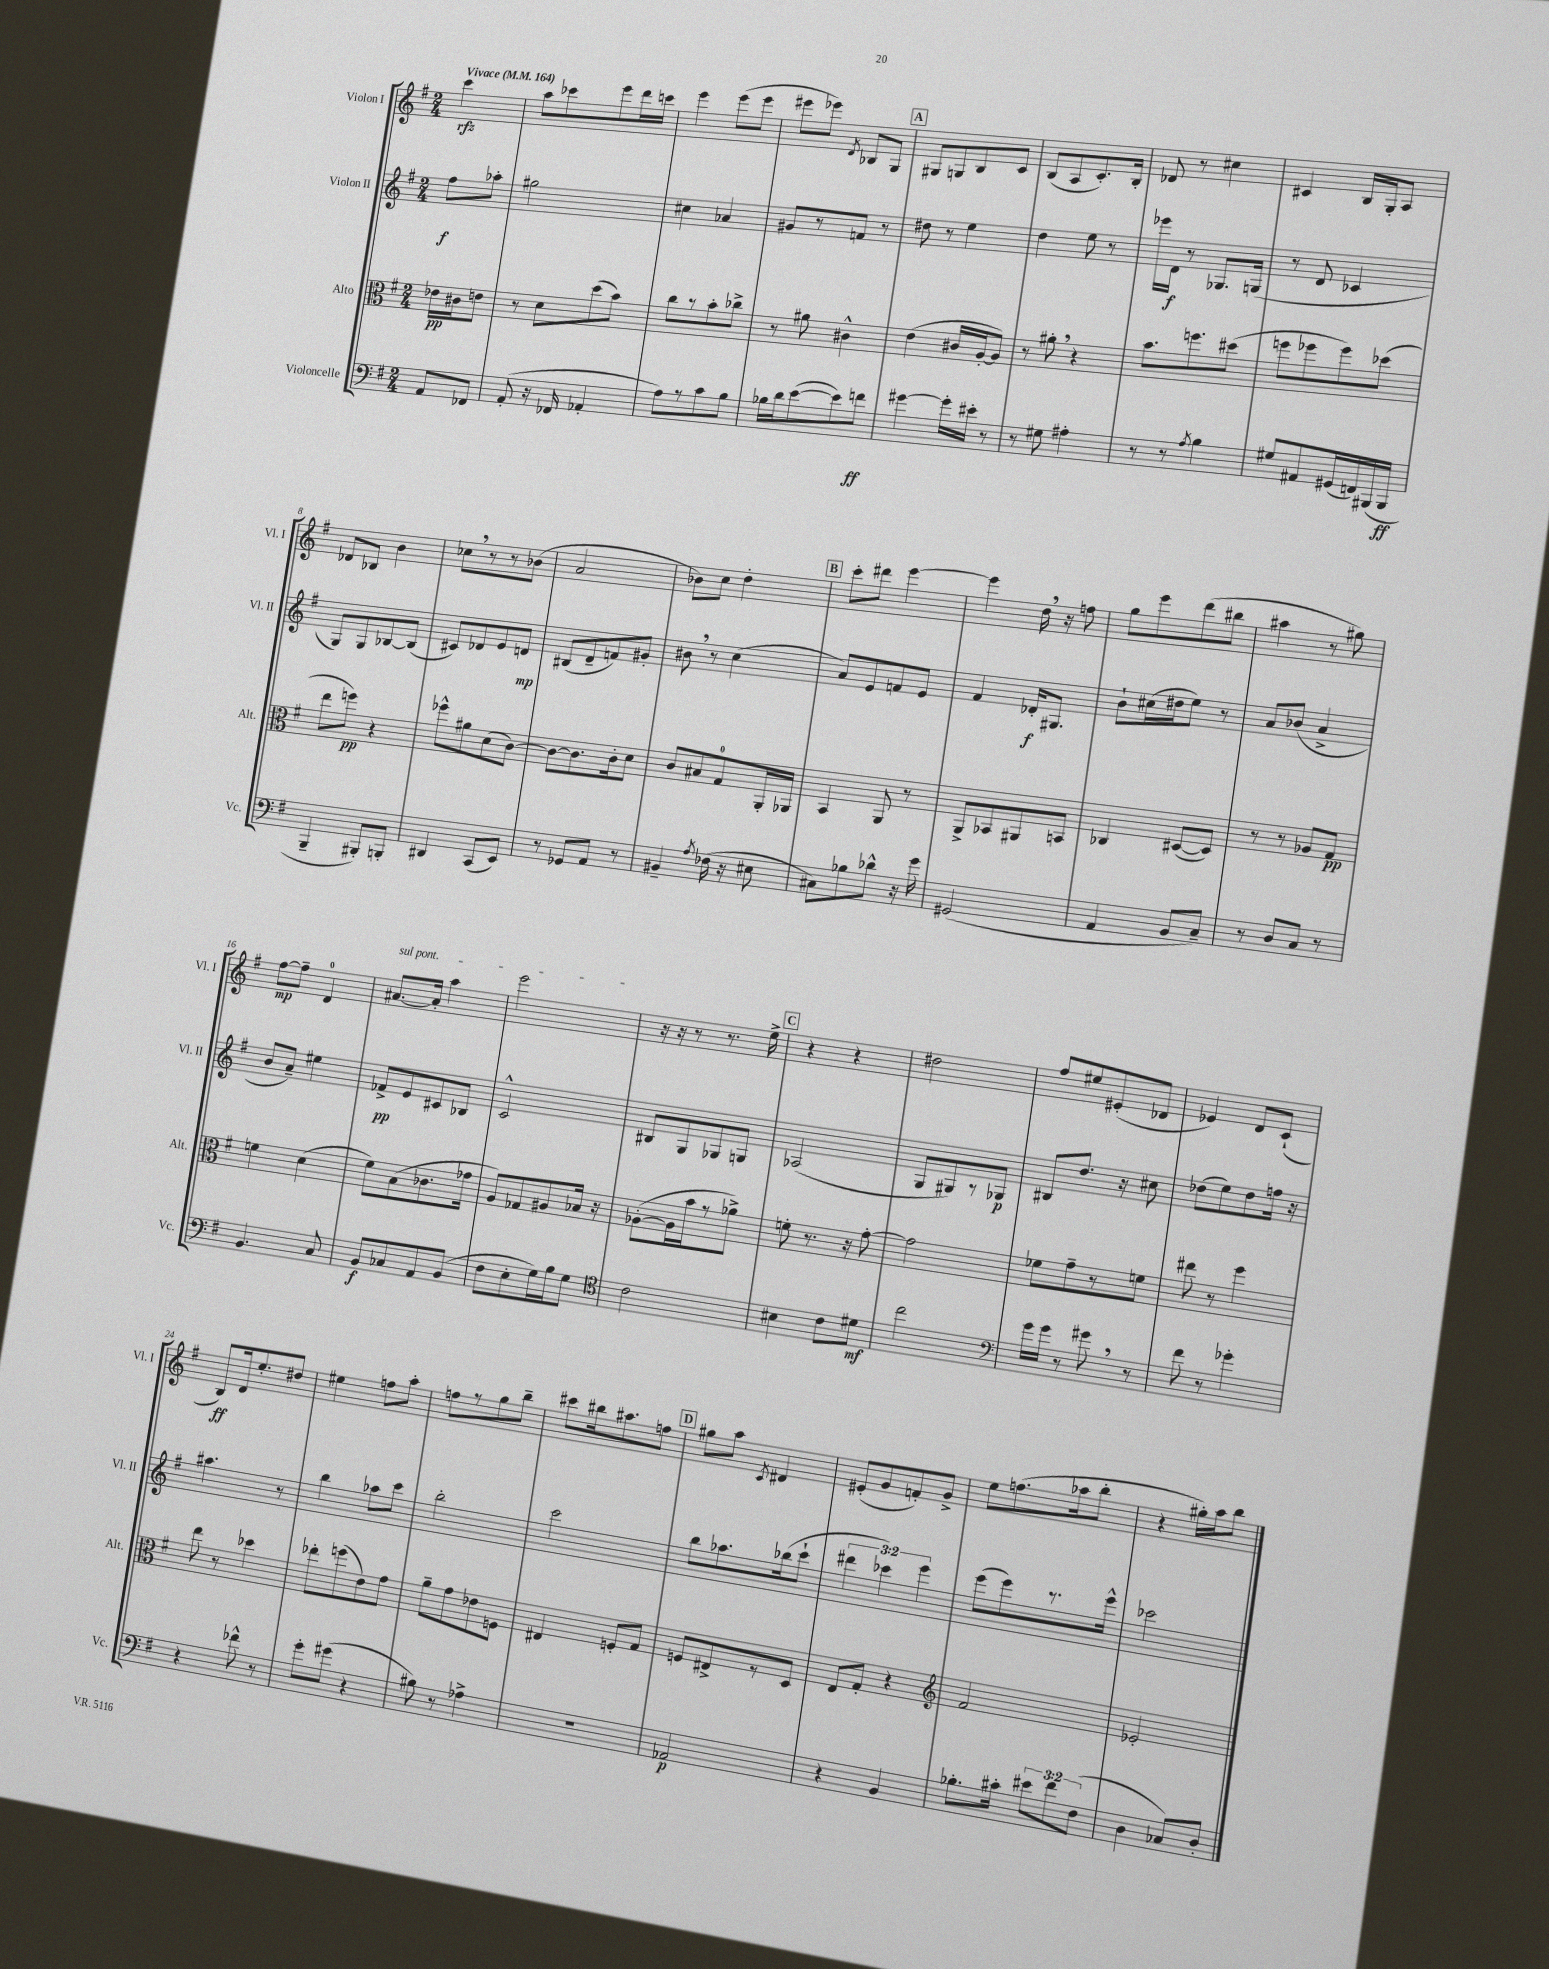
<<
\new StaffGroup <<
\new Staff = "s0" \with { instrumentName = "Violon I" shortInstrumentName = "Vl. I" } {
    \clef treble \key g \major \numericTimeSignature \time 2/4 \partial 4 \tempo "Vivace" 4 = 164
    \autoBeamOff c'''4\rfz |
    a''8[ ces'''8 e'''8 d'''16 c'''16] |
    e'''4 e'''8[( e'''8] |
    eis'''8[ ees'''8]) \acciaccatura { d'8 } bes8[ g8] |
    \mark \markup { \box "A" } gis8[ g8 b8 c'8] |
    b8[( a8 c'8.-.) b16]-. |
    des'8 r8 cis''4 |
    cis'4 b16[ g16-. a8] |
    des'8[ bes8] b'4 |
    ces''8[ \breathe r8 r8 bes'8]( |
    a'2 |
    bes'8[) c''8] d''4-. |
    \mark \markup { \box "B" } c'''8[-. dis'''8] e'''4~ |
    e'''4 d''16 \breathe r16 f''8 |
    g''8[ e'''8 d'''8( bis''8] |
    ais''4 r8 gis''8) |
    fis''8[~\mp fis''8]-- d'4-0 |
    \once \override TextSpanner.bound-details.left.text = \markup { \italic "sul pont." } ais'8.[~\startTextSpan ais'16]-. a''4 |
    e'''2\stopTextSpan |
    r16 r16 r8 r8. e''16-> |
    \mark \markup { \box "C" } r4 r4 |
    dis''2 |
    fis''8[ eis''8 eis'8-.( des'8] |
    ees'4) d'8[ c'8]-!( |
    b8[\ff) d'16 e''8.-. dis''8] |
    eis''4 f''8[ a''8]-. |
    f''8[ r8 g''8 b''8]-- |
    cis'''8[ bis''16 ais''8. f''8] |
    \mark \markup { \box "D" } gis''8[ a''8] \acciaccatura { c'8 } dis'4 |
    eis'8[-.( g'8 f'8-.) g'8]-> |
    e''8[ f''8.( aes''16 b''8]-. |
    r4 gis''16[-.) a''16 b''8] \bar "|." |
}
\new Staff = "s1" \with { instrumentName = "Violon II" shortInstrumentName = "Vl. II" } {
    \clef treble \key g \major \numericTimeSignature \time 2/4 \override Staff.TupletNumber.text = #tuplet-number::calc-fraction-text \partial 4
    \autoBeamOff fis''8[\f aes''8]-. |
    gis''2 |
    cis''4 aes'4 |
    gis'8[ r8 f'8] r8 |
    \mark \markup { \box "A" } dis''8 r8 e''4 |
    d''4 e''8 r8 |
    ees'''16[ d'16]\f r8 ges8.[ g16]( |
    r8 d'8 ces'4 |
    g8[) g8 bes8~ bes8]( |
    cis'8[) des'8 e'8 d'8]\mp |
    bis8[( d'8-- f'8) gis'8]-. |
    bis'8 \breathe r8 c''4( |
    \mark \markup { \box "B" } a'8[) e'8 f'8 e'8] |
    fis'4 des'16[-.\f gis8.] |
    b'8[-! cis''16( dis''16 e''8]) r8 |
    a'8[ bes'8]( a'4-> |
    b'8[ a'8]--) eis''4 |
    fes'8[->\pp e'8 cis'8 bes8] |
    c'2-^ |
    bis8[ g8 ges8 g8] |
    \mark \markup { \box "C" } aes2( |
    g8[ gis8) r8 ges8]\p |
    bis8[ d''8.] r16 cis''8 |
    des''8[( e''8) des''8 f''16] r16 |
    ais''4. r8 |
    b''4 aes''8[ c'''8] |
    b''2-. |
    c'''2 |
    \mark \markup { \box "D" } b''8[ aes''8. bes''16( c'''8]-! |
    \tuplet 3/2 { dis'''4 ces'''4) e'''4 } |
    e'''8[( e'''8) r8. e'''16]-^ |
    ces'''2 \bar "|." |
}
\new Staff = "s2" \with { instrumentName = "Alto" shortInstrumentName = "Alt." } {
    \clef alto \key g \major \numericTimeSignature \time 2/4 \partial 4
    \autoBeamOff ees'16[\pp cis'16 e'8] |
    r8 d'8[ d''8( b'8]) |
    c''8[ r8 b'8-. ces''8]-> |
    r8 ais'8 cis'4-^ |
    \mark \markup { \box "A" } e'4( cis'16[ a16~-. a8]) |
    r8 ais'8-. \breathe r4 |
    b'8.[ f''8. dis''8]( |
    f''8[ fes''8 fes''8) des''8]( |
    e''8[ f''8]\pp) r4 |
    fes''8[-^ ais'8 d'8( c'8]~) |
    c'8[~ c'8. c'16-. d'8] |
    c'8[ bis8 g8-0 a,16-. aes,16] |
    \mark \markup { \box "B" } b,4 a,8 r8 |
    a,8[-> bes,8 ais,8 b,8] |
    ces4 dis8[~( dis8]) |
    r8 r8 aes8[ g8]\pp |
    f'4 d'4( |
    fis'8[) b8( ces'8. ges'16] |
    a8[) ges8 ais8 bes16] r16 |
    aes8[~-.( aes16 b'16 r8 aes'8]->) |
    \mark \markup { \box "C" } f'8-. r8. r16 g'8~-. |
    g'2 |
    fes'8[ g'8-- r8 f'8] |
    eis''8 r8 fis''4 |
    e''8 r8 des''4 |
    ees''8[-. f''8( e'8) g'8] |
    a'8[-- g'8 ees'8 f8] |
    eis4 f8[-. g8] |
    \mark \markup { \box "D" } f8[ eis8-> r8 d8] |
    e8[ g8]-. r4 |
    \clef treble fis'2 |
    ees'2-. \bar "|." |
}
\new Staff = "s3" \with { instrumentName = "Violoncelle" shortInstrumentName = "Vc." } {
    \clef bass \key g \major \numericTimeSignature \time 2/4 \override Staff.TupletNumber.text = #tuplet-number::calc-fraction-text \partial 4
    \autoBeamOff a,8[ fes,8] |
    a,8-.( r16 fes,16 aes,4-. |
    a8[) r8 c'8 b8] |
    bes16[ d'16 e'8~( e'8) f'8]\ff |
    \mark \markup { \box "A" } gis'4~ gis'16[-. eis'16]-. r8 |
    r8 gis8 ais4-. |
    r8 r8 \acciaccatura { a8 } b4 |
    gis8[ ais,8 gis,16( f,16) bis,,16( bis,,16]\ff |
    b,,4-- bis,,8[-.) b,,8]-. |
    dis,4 c,8[( e,8]) |
    r8 ges,8[ a,8] r8 |
    bis,4-- \acciaccatura { a8 } fes16( r16 eis8 |
    \mark \markup { \box "B" } cis8[) bes8 des'8]-^ r16 g'16 |
    gis,2( |
    a,4 b,8[ c8]--) |
    r8 d8[ c8] r8 |
    b,4. c8 |
    b,8[\f ces8 a,8 b,8]( |
    fis8[ e8-. g16) b16 g8] |
    \clef tenor c'2 |
    \mark \markup { \box "C" } bis4 c'8[ dis'8]\mf |
    c''2 |
    \clef bass g'16[ g'16] r8 gis'8 \breathe r8 |
    fis'8 r8 ges'4-. |
    r4 fes'8-^ r8 |
    g'8[-. gis'8]( r4 |
    bis8) r8 aes4-> |
    R2 |
    \mark \markup { \box "D" } aes,2\p |
    r4 b,4 |
    bes8.[-. cis'16]-. \tuplet 3/2 { eis'8[ fis'8 fis8]( } |
    d4 ces8[) d8]-. \bar "|." |
}
>>
>>
